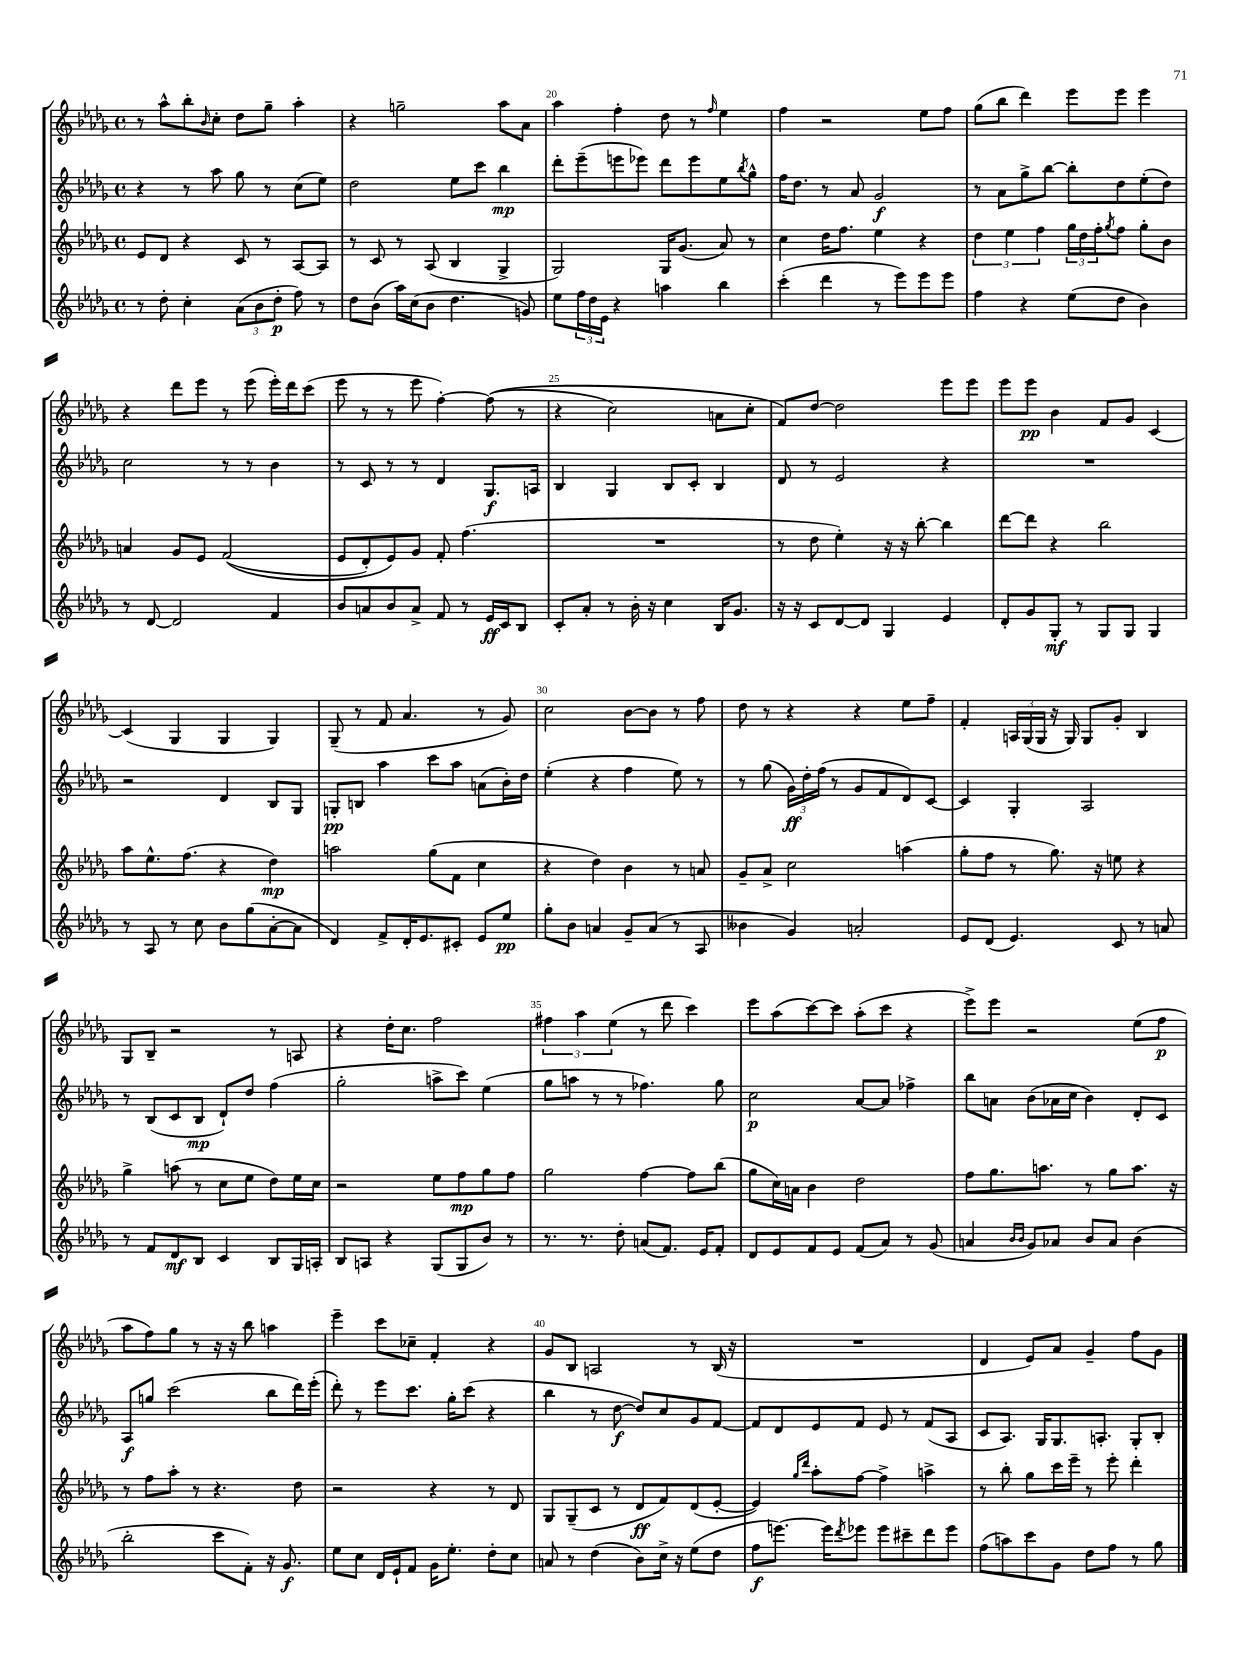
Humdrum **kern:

**kern	**kern	**kern	**kern
*staff4	*staff3	*staff2	*staff1
*clefG2	*clefG2	*clefG2	*clefG2
*k[b-e-a-d-g-]	*k[b-e-a-d-g-]	*k[b-e-a-d-g-]	*k[b-e-a-d-g-]
*M4/4	*M4/4	*M4/4	*M4/4
*met(c)	*met(c)	*met(c)	*met(c)
8r	8e-	4r	8r
8dd-'	8d-	.	8aa-^^
4cc'	4r	8r	8bb-'
.	.	.	16qqb-
.	.	8aa-	8cc'
(12a-	8c	8gg-	8dd-
12b-	.	.	.
.	8r	8r	8gg-~
12dd-'	.	.	.
8ff)	[8A-	(8cc	4aa-'
8r	8A-]	8ee-)	.
=	=	=	=
8dd-	8r	2dd-	4r
(8b-	8c	.	.
16aa-)	8r	.	2gg~
(16cc	.	.	.
8b-	(8A-	.	.
4.dd-	4B-	8ee-	.
.	.	8ccc	.
.	4G-^	4bb-	8aa-
8g)	.	.	8a-
=	=	=	=
8ee-	2G-)	8ddd-'	4aa-
24ff	.	(8eee-~	.
24dd-	.	.	.
24e-	.	.	.
4r	.	8eee	4ff'
.	.	8eee-)	.
4aa	16G-	8ddd-	8dd-
.	(8.g-	.	.
.	.	8eee-	8r
.	.	.	16qqff
4bb-	8a-)	8ee-	4ee-
.	.	8qbb-	.
.	8r	8gg-^^	.
=	=	=	=
(4ccc'	4cc	16ff	4ff
.	.	8.dd-	.
4ddd-	16dd-	8r	2r
.	8.ff	.	.
.	.	8a-	.
8r	4ee-	2g-	.
8eee-)	.	.	.
8eee-	4r	.	8ee-
8eee-	.	.	8ff
=	=	=	=
4ff	6dd-	8r	(8gg-
.	.	8a-	8bb-
.	6ee-	.	.
4r	.	8gg-^	4ddd-)
.	6ff	.	.
.	.	[8bb-	.
(8ee-	24gg-	8bb-']	8eee-
.	24dd-	.	.
.	24ff'	.	.
.	8qgg-	.	.
8dd-	8ff	8dd-	8eee-
4b-)	8gg-'	(8ee-'	4eee-
.	8b-	8dd-)	.
=	=	=	=
8r	4a	2cc	4r
[8d-	.	.	.
2d-]	8g-	.	8ddd-
.	8e-	.	8eee-
.	&((2f	8r	8r
.	.	8r	(8eee-
4f	.	4b-	16eee-')
.	.	.	16ddd-
.	.	.	(8ccc
=	=	=	=
8b-	8e-	8r	8eee-
8a	8d-')	8c	8r
8b-	8e-&)	8r	8r
8a^	8g-	8r	8eee-
8f	8f'	4d-	[4ff')
8r	(4.ff	.	.
16e-	.	8.G-	&((8ff]
16c	.	.	.
8B-	.	.	8r
.	.	16A	.
=	=	=	=
8c'	1r	4B-	4r
8a-'	.	.	.
8r	.	4G-	2cc)
16b-'	.	.	.
16r	.	.	.
4cc	.	8B-	.
.	.	8c'	.
16B-	.	4B-	8a
8.g-	.	.	.
.	.	.	8cc'
=	=	=	=
16r	8r	8d-	8f&)
16r	.	.	.
8c	8dd-	8r	[8dd-
[8d-	4ee-')	2e-	2dd-]
8d-]	.	.	.
4G-	16r	.	.
.	16r	.	.
.	[8bb-'	.	.
4e-	4bb-]	4r	8eee-
.	.	.	8eee-
=	=	=	=
8d-'	[8ddd-	1r	8eee-
8g-	8ddd-]	.	8eee-
8G-'	4r	.	4b-
8r	.	.	.
8G-	2bb-	.	8f
8G-	.	.	8g-
4G-	.	.	[4c
=	=	=	=
8r	8aa-	2r	(4c]
8A-	8.ee-^^	.	.
8r	.	.	4G-
.	(8.ff	.	.
8cc	.	.	.
8b-	4r	4d-	4G-
(8gg-	.	.	.
[8a-'	4dd-)	8B-	4G-)
8a-]	.	8G-	.
=	=	=	=
4d-)	2aa	8G'	(8G-~
.	.	8B	8r
8f^	.	4aa-	8f
16d-'	.	.	4.a-
8.e-	.	.	.
.	(8gg-	8ccc	.
8c#'	8f	8aa-	.
8e-	4cc	(8a	8r
8ee-	.	16b-')	8g-)
.	.	16dd-	.
=	=	=	=
8gg-'	4r	(4ee-'	2cc
8b-	.	.	.
4a	4dd-)	4r	.
8g-~	4b-	4ff	[8b-
(8a	.	.	8b-]
8r	8r	8ee-)	8r
8A-	8a	8r	8ff
=	=	=	=
4b--	8g-~	8r	8dd-
.	8a-^	(8gg-	8r
4g-)	2cc	24g-)	4r
.	.	24dd-'	.
.	.	(24ff	.
.	.	8r	.
2a'	.	8g-	4r
.	.	8f	.
.	(4aa	8d-)	8ee-
.	.	[8c	8ff~
=	=	=	=
8e-	8gg-'	4c]	4f'
(8d-	8ff	.	.
4.e-)	8r	4G-'	24A
.	.	.	(24G-
.	.	.	24G-
.	8.gg-)	.	16r
.	.	.	16G-)
.	.	2A-	8G-
.	16r	.	.
8c	8ee	.	8g-'
8r	4r	.	4B-
8a	.	.	.
=	=	=	=
8r	4gg-^	8r	8G-
8f	.	(8B-	8B-~
8d-	(8aa	8c	2r
8B-	8r	8B-	.
4c	8cc	8d-`)	.
.	8ee-	8dd-	.
8B-	8dd-)	(4ff	8r
16G-	16ee-	.	8A
16A'	16cc	.	.
=	=	=	=
8B-	2r	2gg-'	4r
8A	.	.	.
4r	.	.	16dd-'
.	.	.	8.cc
(8G-	8ee-	8aa^	2ff
8G-	8ff	8ccc)	.
8b-)	8gg-	(4ee-	.
8r	8ff	.	.
=	=	=	=
8.r	2gg-	8gg-	6ff#
.	.	8aa	.
.	.	.	6aa-
8.r	.	.	.
.	.	8r	.
.	.	.	(6ee-
8dd-'	.	8r	.
(8a	[4ff	4.ff-)	8r
8.f)	.	.	8ddd-
.	8ff]	.	4ccc)
16e-	.	.	.
8f'	(8bb-	8gg-	.
=	=	=	=
8d-	8gg-	2cc	8eee-
8e-	16cc)	.	(8aa-
.	16a	.	.
8f	4b-	.	[8ccc)
8e-	.	.	8ccc]
(8f	2dd-	[8a-	(8aa-'
8a-)	.	8a-]	8ccc
8r	.	4ff-^	4r
(8g-	.	.	.
=	=	=	=
4a	8ff	8bb-	8eee-^)
.	8.gg-	8a	8eee-
16qqb-	.	.	.
16qqb-	.	.	.
8g-)	.	(8b-	2r
.	8.aa	.	.
8a-	.	16a-	.
.	.	16cc	.
8b-	8r	4b-)	.
8a-	8gg-	.	.
(4b-	8.aa	8d-'	(8ee-
.	.	8c	8ff
.	16r	.	.
=	=	=	=
2bb-'	8r	8A-	8aa-
.	8ff	8gg	8ff)
.	8aa-'	(2ccc	8gg-
.	8r	.	8r
8ccc	4.r	.	16r
.	.	.	16r
8f')	.	.	8bb-
16r	.	8bb-	4aa
8.g-	.	.	.
.	8dd-	16ddd-)	.
.	.	(16eee-'	.
=	=	=	=
8ee-	2r	8ddd-')	4eee-~
8cc	.	8r	.
16d-	.	8eee-	8ccc
16e-`	.	.	.
8f	.	8.ccc	8cc-~
16g-	4r	.	4f'
8.ee-'	.	16gg-'	.
.	.	(8ccc	.
8dd-'	8r	4r	4r
8cc	8d-	.	.
=	=	=	=
8a	8G-	4bb-	8g-
8r	(8G-~	.	8B-
(4dd-	8c	8r	2A
.	8r	[8dd-	.
8b-)	8d-	8dd-])	.
16cc^	8f)	8cc	.
16r	.	.	.
(8ee-	(8d-	8g-	8r
8dd-	[8e-'	[8f	(16B-
.	.	.	16r
=	=	=	=
8ff	4e-])	8f]	1r
[8.eee)	.	8d-	.
.	16qqgg-	.	.
.	16qqddd-	.	.
.	8aa-'	8e-	.
16eee]	.	.	.
8qddd-	.	.	.
8eee-	[8ff	8f	.
8eee-	4ff^]	8e-	.
8ccc#~	.	8r	.
8ddd-	4aa^	(8f	.
8eee-	.	8A-	.
=	=	=	=
(8ff	8r	8c	4d-
8aa)	8bb-'	8.A-)	.
8ccc	8gg-	.	8e-)
.	.	16G-	.
8g-	16ccc	8.G-	8a-
.	16eee-~	.	.
8dd-	8r	.	4g-~
.	.	8.A'	.
8ff	8eee-'	.	.
8r	4ddd-'	8G-'	8ff
8gg-	.	8B-'	8g-
==	==	==	==
*-	*-	*-	*-
